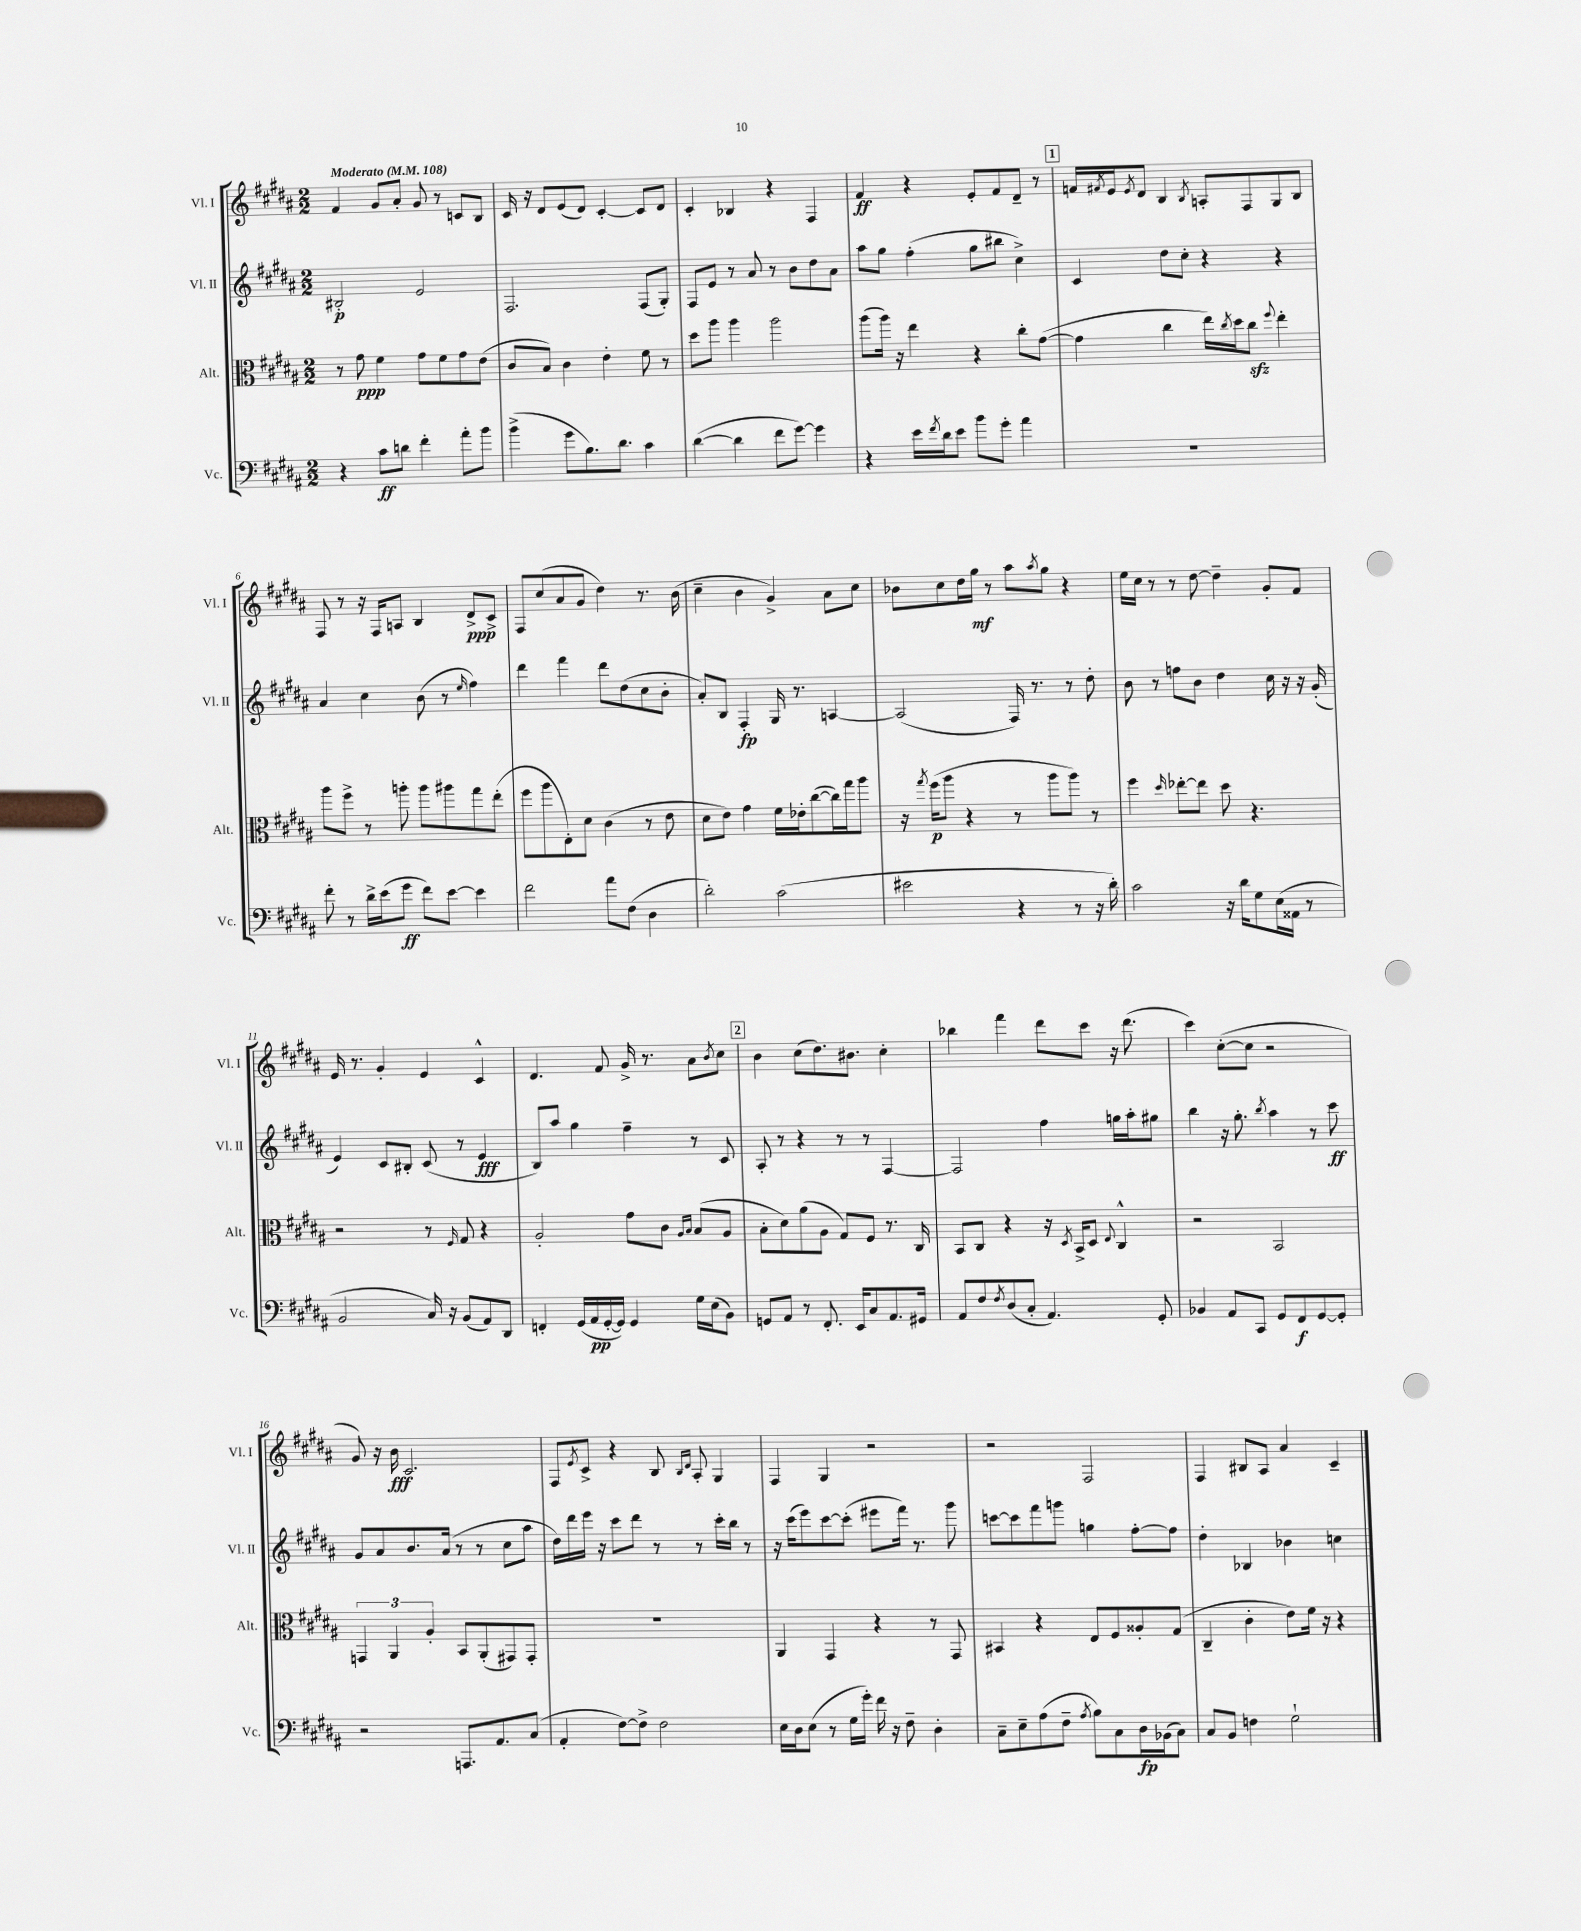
<<
\new StaffGroup <<
\new Staff = "s0" \with { instrumentName = "Vl. I" shortInstrumentName = "Vl. I" } {
    \clef treble \key b \major \numericTimeSignature \time 2/2 \tempo "Moderato" 4 = 108
    fis'4 gis'8 ais'8-. gis'8 r8 c'8 b8 |
    cis'16 r16 dis'8 e'8( dis'8) cis'4~-. cis'8 dis'8 |
    cis'4-. bes4 r4 fis4 |
    fis'4\ff r4 e'8-. fis'8 dis'8-- r8 |
    \mark \markup { \box "1" } f'16 \acciaccatura { fis'8 } e'16 \acciaccatura { e'8 } dis'8 b4 \acciaccatura { b8 } a8-. fis8 gis8 b8 |
    fis8 r8 r16 fis16 a8 b4 dis'8->\ppp cis'8-> |
    fis8 cis''8( ais'8 gis'8 dis''4) r8. b'16( |
    cis''4-- b'4 gis'4->) ais'8 cis''8 |
    bes'8 cis''8 dis''16 gis''16\mf r8 ais''8 \acciaccatura { ais''8 } gis''8 r4 |
    e''16 cis''16 r8 r8 dis''8~ dis''4-- gis'8-. fis'8 |
    e'16 r8. gis'4-. e'4 cis'4-^ |
    dis'4. fis'8 gis'16-> r8. ais'8 \acciaccatura { b'8 } cis''8 |
    \mark \markup { \box "2" } b'4 cis''8( dis''8.) bis'8. cis''4-. |
    bes''4 fis'''4 dis'''8 cis'''8 r16 dis'''8.( |
    cis'''4) cis''8~-.( cis''8 r2 |
    gis'8) r16 b'16\fff cis'2. |
    fis8 \acciaccatura { e'8 } cis'8-> r4 b8 \grace { b16 dis'16 } ais8-. gis4 |
    fis4 gis4 r2 |
    r2 fis2 |
    fis4 bis8 ais8 ais'4 cis'4-- \bar "|." |
}
\new Staff = "s1" \with { instrumentName = "Vl. II" shortInstrumentName = "Vl. II" } {
    \clef treble \key b \major \numericTimeSignature \time 2/2
    bis2-.\p e'2 |
    fis2. fis8( gis8-.) |
    fis8 e'8 r8 ais'8 r8 b'8 dis''8 ais'8 |
    ais''8 gis''8 fis''4-.( gis''8 bis''8 cis''4->) |
    \mark \markup { \box "1" } cis'4 dis''8 cis''8-. r4 r4 |
    ais'4 cis''4 b'8( r8 \grace { e''16 } fis''4) |
    dis'''4 fis'''4 dis'''8 dis''8( cis''8 b'8-. |
    ais'8-.) b8 fis4-.\fp gis16 r8. a4~ |
    a2( fis16) r8. r8 dis''8-. |
    b'8 r8 f''8 b'8 dis''4 cis''16 r16 r16 gis'16-.( |
    e'4) cis'8 bis8-. cis'8( r8 e'4\fff |
    b8) ais''8 gis''4 fis''4-- r8 cis'8 |
    \mark \markup { \box "2" } ais8-. r8 r4 r8 r8 fis4~ |
    fis2 fis''4 g''16 ais''16-. gis''8 |
    b''4 r16 gis''8.-. \acciaccatura { b''8 } ais''4 r8 cis'''8\ff |
    gis'8 ais'8 b'8. ais'16( r8 r8 cis''8 ais''8 |
    dis''16) dis'''16 e'''16 r16 cis'''8 dis'''8 r8 r8 cis'''16-. b''16 r8 |
    r16 cis'''16( e'''8) cis'''8~ cis'''8-.( eis'''8 fis'''16) r8. gis'''8 |
    c'''8~ c'''8 fis'''8 g'''8 g''4 fis''8~-. fis''8 |
    dis''4-. bes4 bes'4 c''4 \bar "|." |
}
\new Staff = "s2" \with { instrumentName = "Alt." shortInstrumentName = "Alt." } {
    \clef alto \key b \major \numericTimeSignature \time 2/2
    r8 gis'8\ppp fis'4 gis'8 fis'8 gis'8 e'8( |
    cis'8 b8) cis'4 e'4-. fis'8 r8 |
    dis''8 ais''8 ais''4 ais''2 |
    ais''8( ais''16) r16 e''4 r4 cis''8-. gis'8~( |
    \mark \markup { \box "1" } gis'4 cis''4 e''16) \acciaccatura { cis''8 } dis''16 cis''8\sfz \appoggiatura { fis''8 } e''4-. |
    ais''8 fis''8-> r8 a''8-. a''8 ais''8 gis''8 e''8-.( |
    fis''8 ais''8 e8-.) dis'8 cis'4( r8 e'8 |
    dis'8 e'8) gis'4 fis'16 ees'16-. cis''8~( cis''16) gis''16 ais''8 |
    r16 \acciaccatura { gis''8 } fis''16\p( ais''8 r4 r8 ais''8 ais''8) r8 |
    fis''4 \grace { dis''16 } ees''8~-. ees''8 dis''8 r4. |
    r2 r8 \grace { fis16 } gis8 r4 |
    ais2-. gis'8 cis'8 \grace { ais16 b16 } b8( ais8 |
    \mark \markup { \box "2" } b8-. dis'8) ais'8( ais8 gis8) fis8 r8. cis16 |
    b,8 cis8 r4 r16 \acciaccatura { dis8 } b,16-> dis8 \appoggiatura { e8 } cis4-^ |
    r2 b,2 |
    \tuplet 3/2 { g,4 ais,4 ais4-. } b,8 ais,8-.( gis,8) gis,8-. |
    R1 |
    ais,4 gis,4 r4 r8 gis,8 |
    bis,4 r4 e8 fis8 aisis8-. gis8( |
    cis4-- cis'4-. e'8) fis'16 r16 r4 \bar "|." |
}
\new Staff = "s3" \with { instrumentName = "Vc." shortInstrumentName = "Vc." } {
    \clef bass \key b \major \numericTimeSignature \time 2/2
    r4 cis'8\ff d'8 fis'4-. ais'8-. b'8 |
    b'4->( gis'8 b8.) dis'8. cis'4 |
    dis'4~( dis'4 fis'8 gis'8~) gis'4 |
    r4 e'16 \acciaccatura { fis'8 } dis'16 e'8 b'8 gis'8-. ais'4 |
    \mark \markup { \box "1" } R1 |
    fis'8-. r8 dis'16-> e'16( gis'8\ff fis'8) e'8~ e'4 |
    fis'2 ais'8 fis8( dis4 |
    dis'2-.) cis'2( |
    eis'2 r4 r8 r16 dis'16-.) |
    cis'2 r16 dis'16 gis8 e16( aisis,16 r8 |
    b,2 cis16) r16 b,8( ais,8) dis,8 |
    f,4-. gis,16( ais,16\pp gis,16~-. gis,16) gis,4 gis16 e16( b,8) |
    \mark \markup { \box "2" } g,8 ais,8 r8 fis,8.-. e,16 cis8 ais,8. gis,16 |
    ais,8 fis8 \acciaccatura { fis8 } dis8( cis8-. ais,4.) gis,8-. |
    bes,4 ais,8 cis,8 gis,8 fis,8\f gis,8~ gis,8-. |
    r2 a,,8. ais,8. cis8( |
    ais,4-. fis8~) fis8-> fis2 |
    e16 dis16 e8( r8 gis16 gis'16-.) fis'16 r16 fis8-- dis4-. |
    cis8-- e8-- ais8( fis8-- \acciaccatura { ais8 } b8) cis8 dis16\fp bes,16( cis8) |
    cis8 b,8 f4 gis2-! \bar "|." |
}
>>
>>
